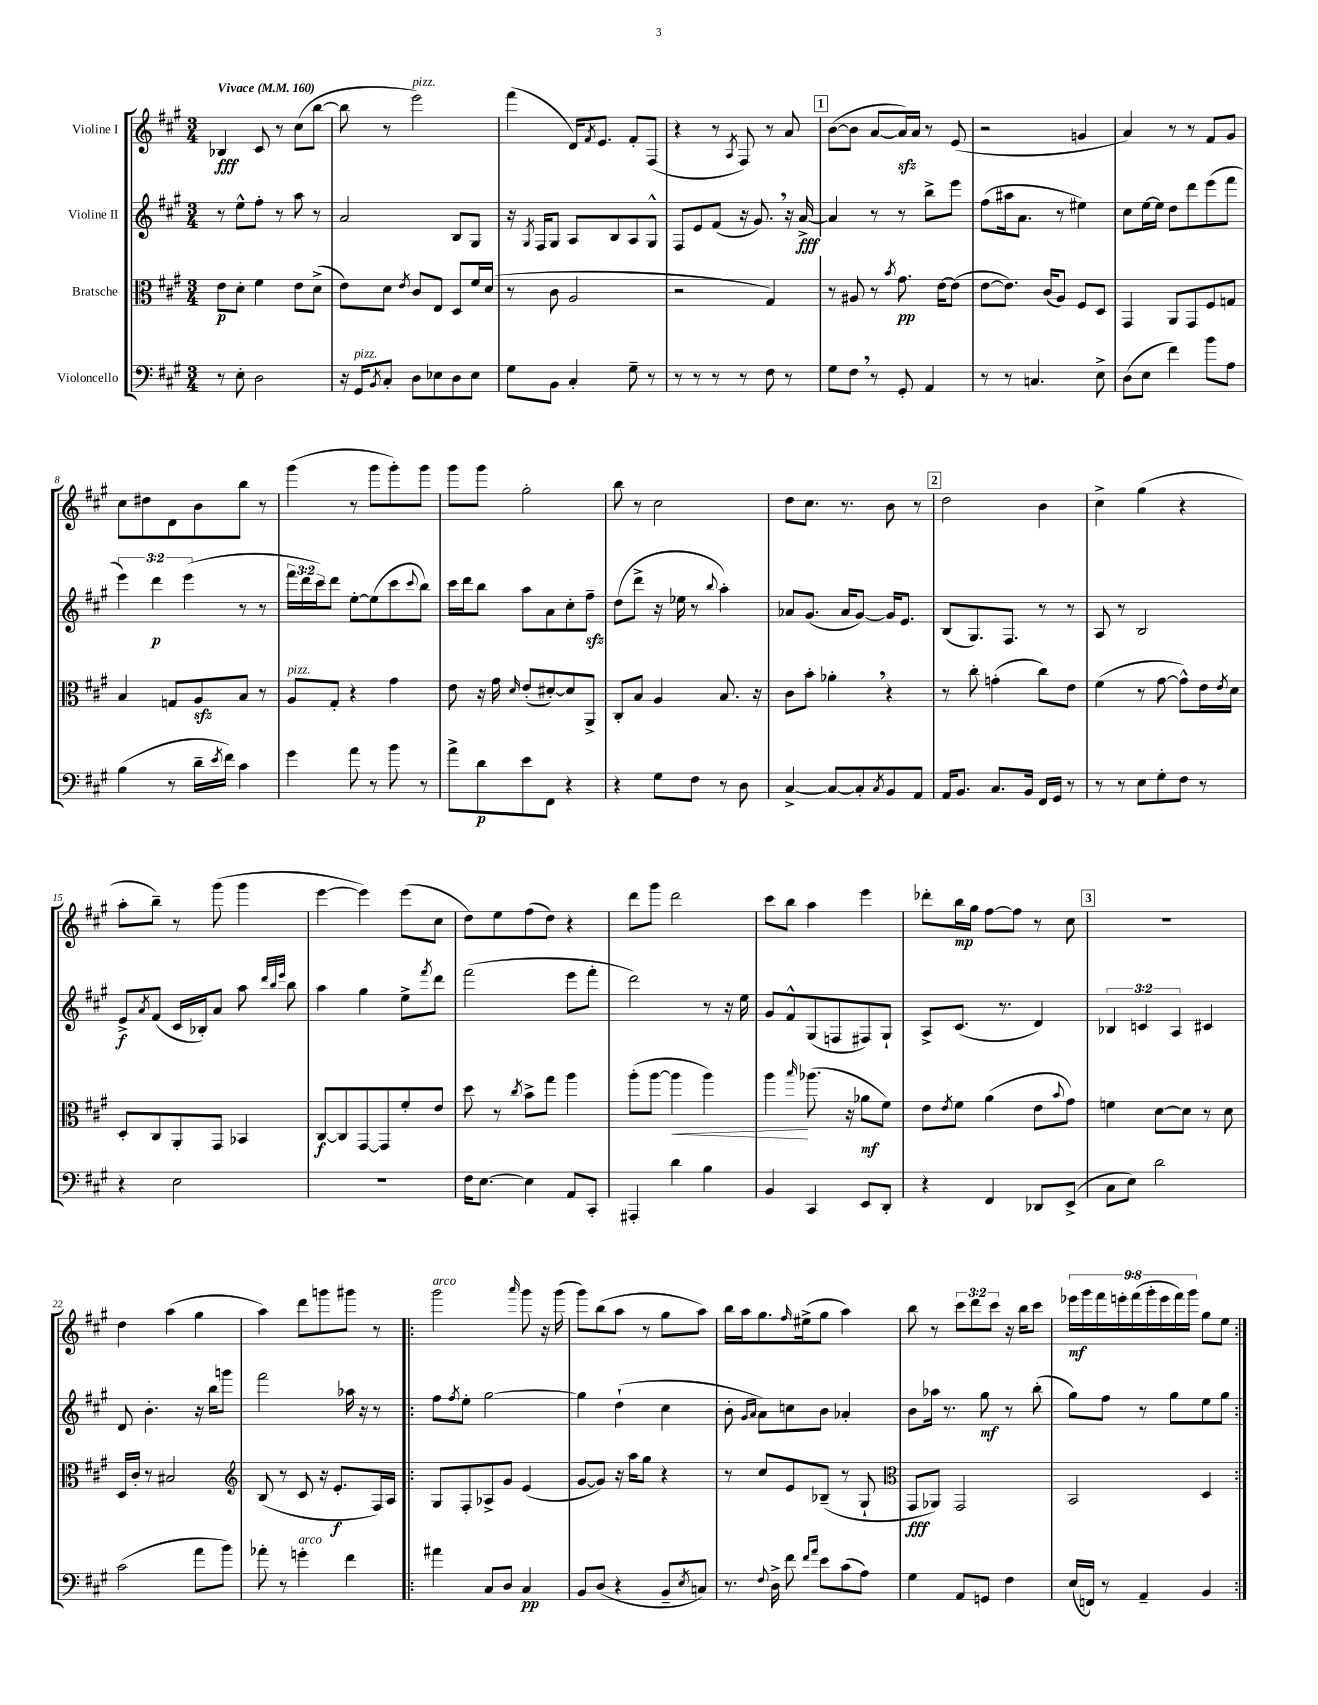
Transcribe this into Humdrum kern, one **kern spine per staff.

**kern	**dynam	**kern	**dynam	**kern	**dynam	**kern	**dynam
*part4	*part4	*part3	*part3	*part2	*part2	*part1	*part1
*staff4	*staff4	*staff3	*staff3	*staff2	*staff2	*staff1	*staff1
*I"Violoncello	*	*I"Bratsche	*	*I"Violine II	*	*I"Violine I	*
*clefF4	*	*clefC3	*	*clefG2	*	*clefG2	*
*k[f#c#g#]	*	*k[f#c#g#]	*	*k[f#c#g#]	*	*k[f#c#g#]	*
*M3/4	*	*M3/4	*	*M3/4	*	*M3/4	*
*MM160	*	*MM160	*	*MM160	*	*MM160	*
=1	=1	=1	=1	=1	=1	=1	=1
!	!	!	!	!	!	!LO:TX:a:B:t=Vivace	!
8r	.	8e\L	p	8r	.	4B-X/	fff
8E'\	.	8d'\J	.	8ee^^\L	.	.	.
2D\	.	4f#\	.	8ff#'\J	.	8c#/	.
.	.	.	.	8r	.	8r	.
.	.	8e\L	.	8aa\	.	(8cc#\L	.
.	.	(8d^\J	.	8r	.	[8bb\J	.
=2	=2	=2	=2	=2	=2	=2	=2
16r	.	8e\L)	.	2a/	.	8bb\]	.
!LO:TX:a:i:t=pizz.	!	!	!	!	!	!	!
16GG#/KL	.	.	.	.	.	.	.
8qBB/	.	.	.	.	.	.	.
8C#'/J	.	8d\J	.	.	.	8r	.
.	.	8qe/	.	.	.	.	.
!	!	!	!	!	!	!LO:TX:a:i:t=pizz.	!
8D\L	.	8c#/L	.	.	.	2eee\)	.
8E-X\	.	8E/J	.	.	.	.	.
8D\	.	8D/L	.	8B/L	.	.	.
8E-\J	.	16f#/L	.	8G#/J	.	.	.
.	.	(16d/JJ	.	.	.	.	.
=3	=3	=3	=3	=3	=3	=3	=3
8G#\L	.	8r	.	16r	.	(4fff#\	.
.	.	.	.	8qG#/	.	.	.
.	.	.	.	16F#/KL	.	.	.
8BB\J	.	8c#\	.	8G#/J	.	.	.
4C#'/	.	2A/	.	8A/L	.	16d/KL)	.
.	.	.	.	.	.	8qf#/	.
.	.	.	.	.	.	8.e/J	.
.	.	.	.	8B/	.	.	.
8G#~\	.	.	.	8A/	.	8f#'/L	.
8r	.	.	.	8G#^^/J	.	(8F#/J	.
=4	=4	=4	=4	=4	=4	=4	=4
8r	.	2r	.	8F#/L	.	4r	.
8r	.	.	.	8e/	.	.	.
8r	.	.	.	(8f#/J	.	8r	.
.	.	.	.	.	.	8qA/	.
8r	.	.	.	16r	.	8F#/)	.
.	.	.	.	8.g#,/)	.	.	.
8F#\	.	4G#/)	.	.	.	8r	.
8r	.	.	.	16r	.	8a/	.
.	.	.	.	[16a^/	fff	.	.
!!LO:REH:place=s1:t=1
=5	=5	=5	=5	=5	=5	=5	=5
8G#\L	.	8r	.	4a/]	.	([8b\L	.
8F#,\J	.	8A#X/	.	.	.	8b\J]	.
8r	.	8r	.	8r	.	[8a/L	.
.	.	8qb/	.	.	.	.	.
8GG#'/	.	8.g#\	pp	8r	.	16azz/L])	.
.	.	.	.	.	.	16a/JJ	.
4AA/	.	.	.	8bb^\L	.	8r	.
.	.	[16e\KL	.	.	.	.	.
.	.	(8e\J]	.	8eee\J	.	(8e/	.
=6	=6	=6	=6	=6	=6	=6	=6
8r	.	[8e\L	.	(8ff#\L	.	2r	.
8r	.	8.e\J])	.	16aa#X\k	.	.	.
.	.	.	.	8.a\J	.	.	.
4.Cn/	.	.	.	.	.	.	.
.	.	(16c#/KL	.	.	.	.	.
.	.	8A/J)	.	8r	.	.	.
.	.	8F#/L	.	4ee#X\)	.	4gn/	.
8E^\	.	8D/J	.	.	.	.	.
=7	=7	=7	=7	=7	=7	=7	=7
(8D\L	.	4GG#/	.	8cc#\L	.	4a/)	.
8E\J	.	.	.	[16ee\L	.	.	.
.	.	.	.	16ee\JJ]	.	.	.
4f#\)	.	8AA/L	.	8dd\L	.	8r	.
.	.	8GG#/	.	8ddd\	.	8r	.
8b\L	.	8F#/	.	(8eee\	.	8f#/L	.
8A\J	.	8Gn/J	.	8fff#\J	.	8g#/J	.
!!LO:LB:g=z
=8	=8	=8	=8	=8	=8	=8	=8
(4B\	.	4B/	.	6eee\)	.	8cc#\L	.
.	.	.	.	.	.	8dd#X\	.
.	.	.	.	6ddd\	p	.	.
8r	.	8Gn/L	.	.	.	8d\	.
.	.	.	.	(6eee\	.	.	.
16d~\LL	.	8Azz/	.	.	.	8b\	.
8qe/	.	.	.	.	.	.	.
16f#\JJ)	.	.	.	.	.	.	.
4c#\	.	8B/J	.	8r	.	8bb\J	.
.	.	8r	.	8r	.	8r	.
=9	=9	=9	=9	=9	=9	=9	=9
!	!	!LO:TX:a:i:t=pizz.	!	!	!	!	!
4g#\	.	8A/L	.	24fff#\LL	.	(4ggg#\	.
.	.	.	.	24ddd\	.	.	.
.	.	.	.	24ccc#\J)	.	.	.
.	.	8G#'/J	.	8ddd\J	.	.	.
8a\	.	4r	.	[8ee'\L	.	8r	.
8r	.	.	.	(8ee\]	.	8ggg#\L	.
8b\	.	4g#\	.	8ccc#\	.	8ggg#'\)	.
.	.	.	.	8qqccc#/	.	.	.
8r	.	.	.	8bb\J)	.	8ggg#\J	.
=10	=10	=10	=10	=10	=10	=10	=10
8a^\L	.	8e\	.	16ccc#\LL	.	8ggg#\L	.
.	.	.	.	16ddd\J	.	.	.
8d\	p	16r	.	8bb\J	.	8ggg#\J	.
.	.	16g#\	.	.	.	.	.
.	.	16qqd/	.	.	.	.	.
8e\	.	(8e'/L	.	8aa\L	.	2gg#'\	.
8FF#\J	.	[8d#X'/)	.	8a\	.	.	.
4r	.	8d#/]	.	8cc#'\	.	.	.
.	.	8AA^/J	.	8ff#zz~\J	.	.	.
=11	=11	=11	=11	=11	=11	=11	=11
4r	.	8C#'/L	.	(8dd\L	.	8bb\	.
.	.	8B/J	.	8ddd^\J	.	8r	.
8G#\L	.	4A/	.	16r	.	2cc#\	.
.	.	.	.	16ee-X\	.	.	.
8F#\J	.	.	.	8r	.	.	.
.	.	.	.	8qqbb/	.	.	.
8r	.	8.B/	.	4aa'\)	.	.	.
8D\	.	.	.	.	.	.	.
.	.	16r	.	.	.	.	.
=12	=12	=12	=12	=12	=12	=12	=12
[4C#^/	.	8c#\L	.	8a-X/L	.	8dd\L	.
.	.	8b'\J	.	(8.g#/J	.	8.cc#\J	.
8C#/L_	.	4a-X',\	.	.	.	.	.
.	.	.	.	16a-/KL	.	8.r	.
8C#'/]	.	.	.	[8g#/J)	.	.	.
8qC#/	.	.	.	.	.	.	.
8BB/	.	4r	.	16g#/KL]	.	8b\	.
.	.	.	.	8.e/J	.	.	.
8AA/J	.	.	.	.	.	8r	.
!!LO:REH:place=s1:t=2
=13	=13	=13	=13	=13	=13	=13	=13
16AA/KL	.	8r	.	(8B/L	.	2dd\	.
8.BB/J	.	.	.	.	.	.	.
.	.	8cc#'\	.	8.G#/)	.	.	.
8.C#/L	.	(4gn'\	.	.	.	.	.
.	.	.	.	8.F#/J	.	.	.
16BB/Jk	.	.	.	.	.	.	.
16FF#/LL	.	8cc#\L)	.	8r	.	4b\	.
16GG#/JJ	.	.	.	.	.	.	.
8r	.	8e\J	.	8r	.	.	.
=14	=14	=14	=14	=14	=14	=14	=14
8r	.	(4f#\	.	8A/	.	4cc#^\	.
8r	.	.	.	8r	.	.	.
8E\L	.	8r	.	2B/	.	(4gg#\	.
8G#'\	.	[8g#\	.	.	.	.	.
8F#\J	.	8g#^^\L])	.	.	.	4r	.
8r	.	16e\L	.	.	.	.	.
.	.	8qe/	.	.	.	.	.
.	.	16d\JJ	.	.	.	.	.
!!LO:LB:g=z
=15	=15	=15	=15	=15	=15	=15	=15
4r	.	8D'/L	.	8e^/L	f	8aa'\L	.
.	.	.	.	8qa/	.	.	.
.	.	8C#/	.	(8f#/J	.	8bb~\J)	.
2E\	.	8AA'/	.	16c#/LL	.	8r	.
.	.	.	.	16B-X'/J)	.	.	.
.	.	8GG#/J	.	8a/J	.	(8ggg#\	.
.	.	4BB-X/	.	8aa\	.	4ggg#\	.
.	.	.	.	32qqddd/LLL	.	.	.
.	.	.	.	32qqbb/	.	.	.
.	.	.	.	32qqeee/JJJ	.	.	.
.	.	.	.	8bb\	.	.	.
=16	=16	=16	=16	=16	=16	=16	=16
2.r	.	[8C#/L	f	4aa\	.	[4eee\	.
.	.	8C#/]	.	.	.	.	.
.	.	[8GG#/	.	4gg#\	.	4eee\])	.
.	.	8GG#/]	.	.	.	.	.
.	.	8f#'/	.	8ee^\L	.	(8eee\L	.
.	.	.	.	8qfff#/	.	.	.
.	.	8e/J	.	8ddd\J	.	8cc#\J	.
=17	=17	=17	=17	=17	=17	=17	=17
16F#\KL	.	8dd\	.	(2fff#\	.	8dd\L)	.
[8.E\J	.	.	.	.	.	.	.
.	.	8r	.	.	.	8ee\	.
.	.	8qcc#/	.	.	.	.	.
4E\]	.	8b^\L	.	.	.	(8ff#\	.
.	.	8gg#\J	.	.	.	8dd\J)	.
8AA/L	.	4aa\	.	8eee\L	.	4r	.
8CC#'/J	.	.	.	8fff#'\J	.	.	.
=18	=18	=18	=18	=18	=18	=18	=18
4AAA#X'/	.	(8aa'\L	.	2ddd\)	.	8ddd\L	.
.	.	[8aa\J	.	.	.	8ggg#\J	.
!	!	!	!LO:HP:b	!	!	!	!
4d\	.	4aa\]	<	.	.	2ddd\	.
4B\	.	4aa\)	.	8r	.	.	.
.	.	.	.	16r	.	.	.
.	.	.	.	16ee\	.	.	.
=19	=19	=19	=19	=19	=19	=19	=19
4BB/	.	4aa\	.	8g#/L	.	8ccc#\L	.
.	.	.	.	8f#^^/	.	8bb\J	.
.	.	16qqbb/	.	.	.	.	.
4CC#/	.	(8.aa-X\	[	(8G#/	.	4aa\	.
.	.	.	.	8Fn/	.	.	.
.	.	16r	.	.	.	.	.
8EE/L	.	8a-X\L	mf	8F#X/)	.	4eee\	.
8DD'/J	.	8f#\J)	.	8G#`/J	.	.	.
=20	=20	=20	=20	=20	=20	=20	=20
4r	.	8e\L	.	8A^/L	.	8ddd-X'\L	.
.	.	8qe/	.	.	.	.	.
.	.	8f#\J	.	(8.c#/J	.	16bb\L	mp
.	.	.	.	.	.	16gg#\JJ	.
4FF#/	.	(4a\	.	.	.	[8ff#\L	.
.	.	.	.	8.r	.	.	.
.	.	.	.	.	.	8ff#\J]	.
8DD-X/L	.	8e\L	.	4d/)	.	8r	.
.	.	8qqb/	.	.	.	.	.
(8EE^/J	.	8g#\J)	.	.	.	8cc#\	.
!!LO:REH:place=s1:t=3
=21	=21	=21	=21	=21	=21	=21	=21
8C#\L	.	4fn\	.	6B-X/	.	2.r	.
8E\J)	.	.	.	.	.	.	.
.	.	.	.	6cn/	.	.	.
2d\	.	[8d\L	.	.	.	.	.
.	.	.	.	6A/	.	.	.
.	.	8d\J]	.	.	.	.	.
.	.	8r	.	4c#X/	.	.	.
.	.	8d\	.	.	.	.	.
!!LO:LB:g=z
=22	=22	=22	=22	=22	=22	=22	=22
(2c#\	.	16D/LL	.	8d/	.	4dd\	.
.	.	16c#'/JJ	.	.	.	.	.
.	.	8r	.	4.b'\	.	.	.
.	.	2B#X/	.	.	.	(4aa\	.
8a\L	.	.	.	16r	.	4gg#\	.
.	.	.	.	16bb\KL	.	.	.
8b\J)	.	.	.	8gggn\J	.	.	.
=23	=23	=23	=23	=23	=23	=23	=23
*	*	*clefG2	*	*	*	*	*
8a-X'\	.	(8B/	.	2fff#\	.	4aa\)	.
8r	.	8r	.	.	.	.	.
!LO:TX:a:i:t=arco	!	!	!	!	!	!	!
4gn'\	.	8c#/	.	.	.	8ddd\L	.
.	.	16r	.	.	.	8gggn\	.
.	.	8.e'/L	f	.	.	.	.
4f#\	.	.	.	16aa-X\	.	8ggg#X\J	.
.	.	.	.	16r	.	.	.
.	.	16F#/L)	.	8r	.	8r	.
.	.	16A/JJ	.	.	.	.	.
=24!|:	=24!|:	=24!|:	=24!|:	=24!|:	=24!|:	=24!|:	=24!|:
!	!	!	!	!	!	!LO:TX:a:i:t=arco	!
4a#X\	.	8G#/L	.	8ff#\L	.	2ggg#\	.
.	.	.	.	8qff#/	.	.	.
.	.	8F#'/	.	8ee'\J	.	.	.
8C#/L	.	8A-X^/	.	[2gg#\	.	.	.
8D/J	.	8g#/J	.	.	.	.	.
.	.	.	.	.	.	16qqaaa/	.
4C#/	pp	(4e/	.	.	.	8ggg#\	.
.	.	.	.	.	.	16r	.
.	.	.	.	.	.	(16ggg#\	.
=25	=25	=25	=25	=25	=25	=25	=25
8BB/L	.	[8g#/L	.	4gg#\]	.	8ggg#\L)	.
(8D/J	.	8g#/J])	.	.	.	(8bb\	.
4r	.	16r	.	(4dd`\	.	8aa\J	.
.	.	16aa\KL	.	.	.	.	.
.	.	8gg#\J	.	.	.	8r	.
8BB~/L	.	4r	.	4cc#\	.	8gg#\L	.
8qE/	.	.	.	.	.	.	.
8Cn/J)	.	.	.	.	.	8aa\J)	.
=26	=26	=26	=26	=26	=26	=26	=26
8.r	.	8r	.	8b'\	.	16bb\LL	.
.	.	.	.	.	.	16aa\J	.
.	.	.	.	16qqg#/LL	.	.	.
.	.	.	.	16qqa/JJ	.	.	.
.	.	8cc#/L	.	8a\L)	.	8.gg#\	.
8qqF#/	.	.	.	.	.	.	.
16D^\	.	.	.	.	.	.	.
8f#\	.	8e/	.	8ccn\	.	.	.
.	.	.	.	.	.	16qqff#/	.
.	.	.	.	.	.	(16ee#X^\k	.
16qqf#/LL	.	.	.	.	.	.	.
16qqa/JJ	.	.	.	.	.	.	.
8e\L	.	(8B-X~/J	.	8b\J	.	8gg#\J	.
(8c#\	.	8r	.	4a-X'/	.	4aa\)	.
8A\J)	.	8G#`/	.	.	.	.	.
=27	=27	=27	=27	=27	=27	=27	=27
*	*	*clefC3	*	*	*	*	*
4G#\	.	8GG#/L	fff	8b\L	.	8bb\	.
.	.	8AA-X/J)	.	16aa-X\Jk	.	8r	.
.	.	.	.	8.r	.	.	.
8AA/L	.	2GG#/	.	.	.	12ccc#\L	.
.	.	.	.	.	.	12ddd\	.
8GGn/J	.	.	.	8gg#\	mf	.	.
.	.	.	.	.	.	12ccc#\J	.
4F#\	.	.	.	8r	.	16r	.
.	.	.	.	.	.	16bb\KL	.
.	.	.	.	(8bb'\	.	8ccc#\J	.
=28	=28	=28	=28	=28	=28	=28	=28
(16E/LL	.	2BB/	.	8gg#\L)	.	18eee-X\LL	mf
.	.	.	.	.	.	18ggg#\	.
16FFn/JJ)	.	.	.	.	.	.	.
.	.	.	.	.	.	18fff#\	.
8r	.	.	.	8ff#\J	.	.	.
.	.	.	.	.	.	18eeen'\	.
.	.	.	.	.	.	(18fff#\	.
4AA~/	.	.	.	8r	.	.	.
.	.	.	.	.	.	18ggg#'\	.
.	.	.	.	.	.	18eee\	.
.	.	.	.	8gg#\L	.	.	.
.	.	.	.	.	.	18fff#\)	.
.	.	.	.	.	.	18ggg#\JJ	.
4BB/	.	4D/	.	8ee\	.	8gg#\L	.
.	.	.	.	8gg#\J	.	8ee\J	.
=:|!	=:|!	=:|!	=:|!	=:|!	=:|!	=:|!	=:|!
*-	*-	*-	*-	*-	*-	*-	*-
